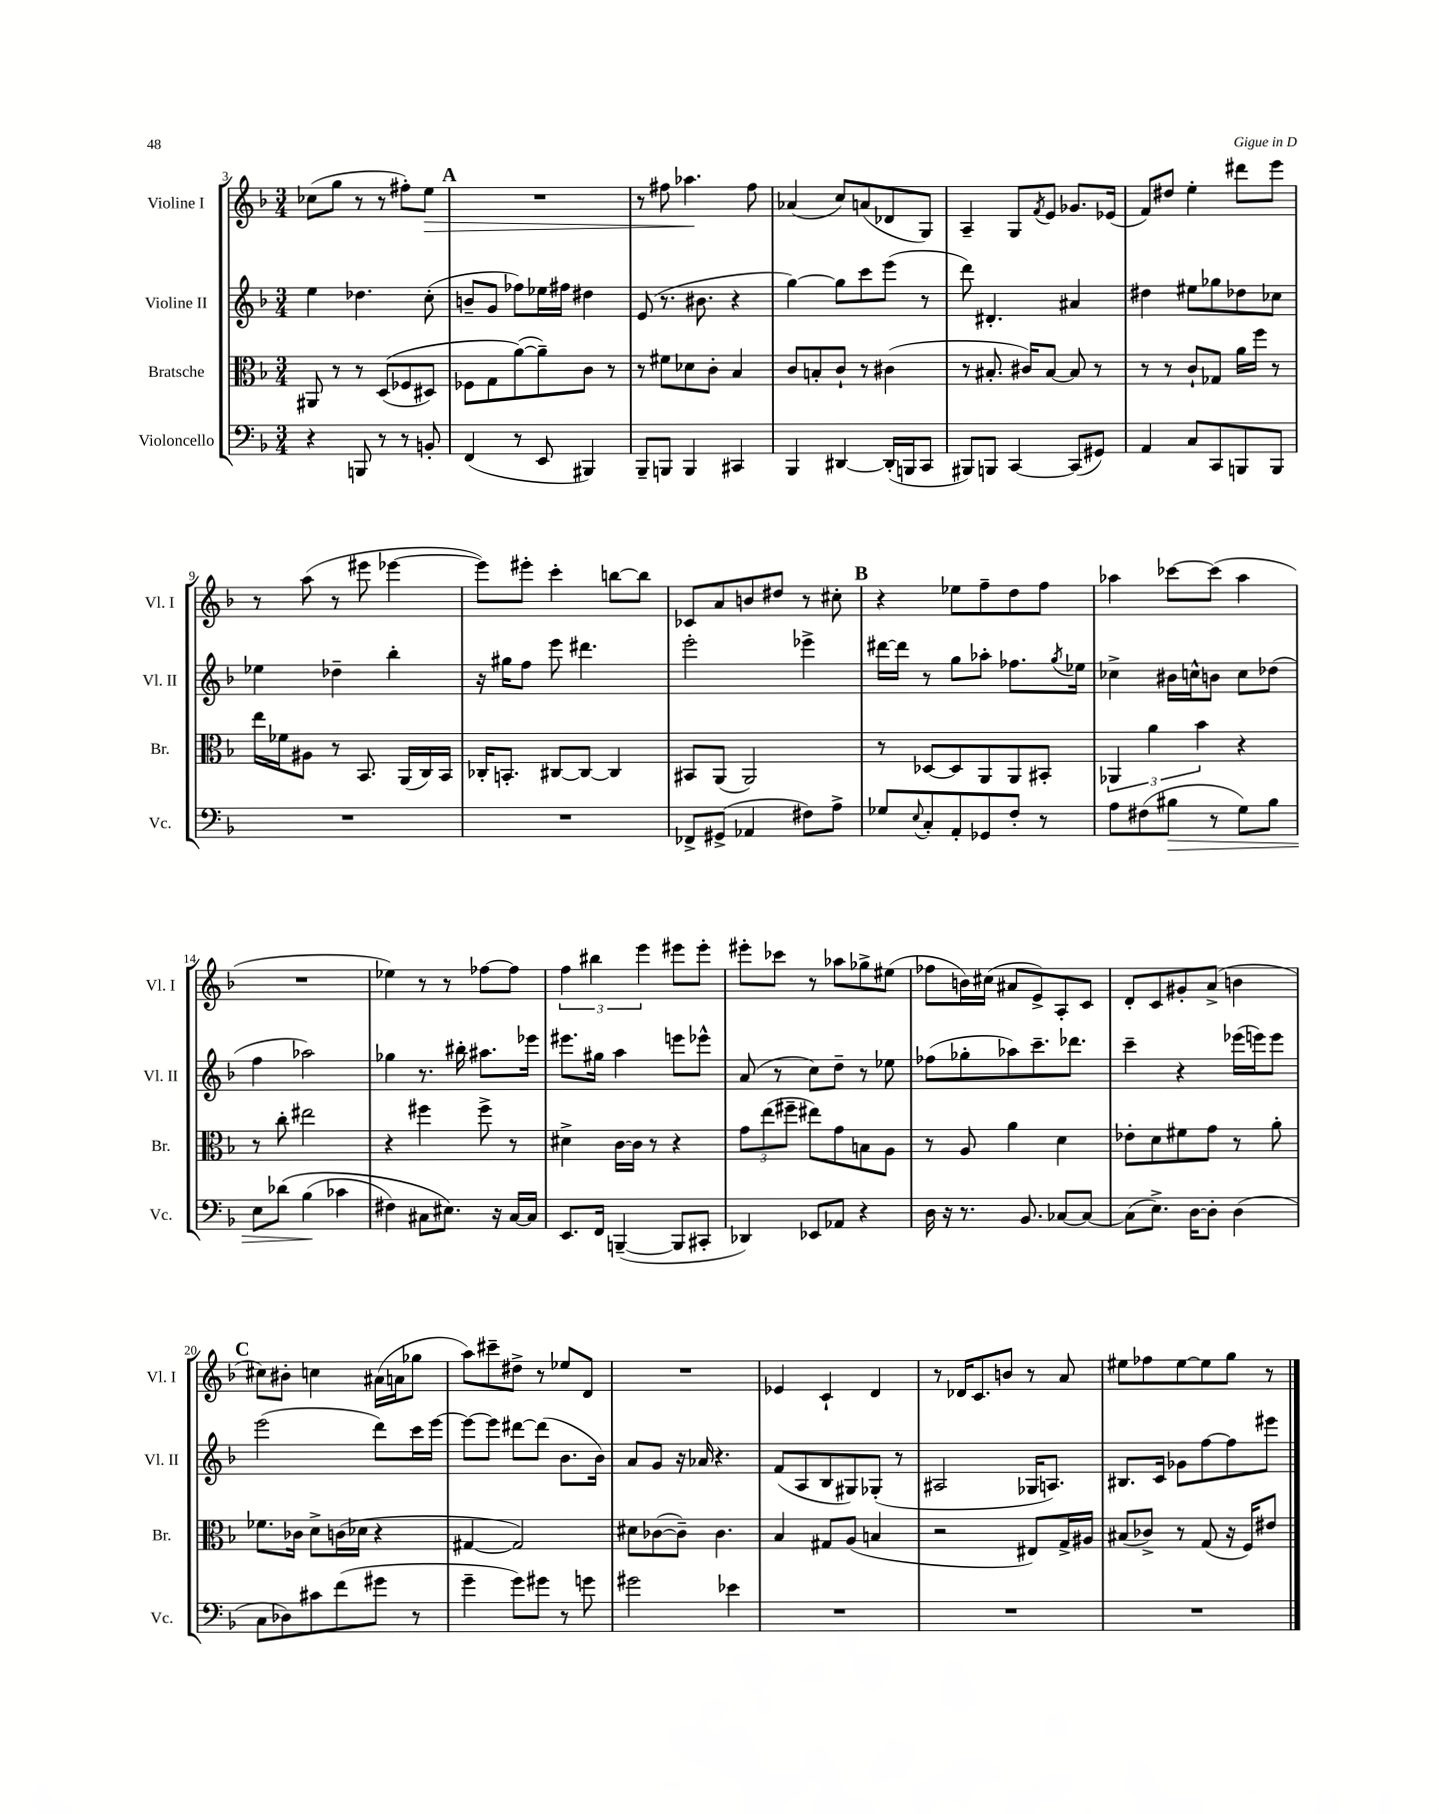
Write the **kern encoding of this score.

**kern	**kern	**kern	**kern
*staff4	*staff3	*staff2	*staff1
*clefF4	*clefC3	*clefG2	*clefG2
*k[b-]	*k[b-]	*k[b-]	*k[b-]
*M3/4	*M3/4	*M3/4	*M3/4
4r	8AA#/	4ee\	(8cc-\L
.	8r	.	8gg\J
8BBB/	8r	4.dd-\	8r
8r	&((8D/L	.	8r
8r	8F-/	.	8ff#'\L)
8BB'/	8D#/J)	(8cc'\	8ee\J
=	=	=	=
(4FF/	8F-\L	8b~/L	2.r
.	8G\	8g/J	.
8r	([8a\&)	8ff-\L)	.
8EE/	8a~\])	16ee-\L	.
.	.	16ff#\JJ	.
4BBB#/)	8c\J	4dd#\	.
.	8r	.	.
=	=	=	=
8BBB-~/L	8r	(8e/	8r
8BBB/J	8f#\L	8.r	8ff#\
4BBB/	8d-\	.	4.aa-\
.	.	8.b#\	.
.	8c'\J	.	.
4CC#/	4B-/	4r	.
.	.	.	8ff#\
=	=	=	=
4BBB-/	8c/L	[4gg\)	(4a-/
.	8B'/	.	.
[4DD#/	8c`/J	8gg\]L	8cc/L)
.	8r	8ccc\	(8a/
(16DD#'/]LL	(4c#\	(8eee\J	8d-/
16BBB/J	.	.	.
8CC/J	.	8r	8G/J)
=	=	=	=
8BBB#/L)	8r	8ddd\)	4A~/
8BBB/J	8.B#'/	4.d#'/	.
[4CC/	.	.	8G/L
.	16c#/LK)	.	.
.	.	.	8qf/
.	[8B#/J	.	8e/J
(8CC/]L	8B#/]	4a#/	8.g-/L
8GG#/J)	8r	.	.
.	.	.	(16e-/Jk
=	=	=	=
4AA/	8r	4dd#\	8f/L)
.	8r	.	8dd#/J
8C/L	8c`/L	8ee#\L	4ee'\
8CC/	8G-/J	8gg-\	.
8BBB/	16a\LL	8dd-\	8ddd#\L
.	16ff\JJ	.	.
8BBB/J	8r	8cc-\J	8eee\J
=	=	=	=
2.r	16ee\LL	4ee-\	8r
.	16f-\J	.	.
.	8A#\J	.	(8aa\
.	8r	4dd-~\	8r
.	8.BB-/	.	8eee#\
.	.	4bb-'\	[4eee-\
.	(16AA/LL	.	.
.	16C/)	.	.
.	16BB-/JJ	.	.
=	=	=	=
2.r	16C-'/LK	16r	8eee-\]L)
.	8.BB'/J	16gg#\LK	.
.	.	8ff\J	8eee#'\J
.	[8C#/L	8eee\	4ccc'\
.	8C#/_J	4.ddd#\	.
.	4C#/]	.	[8bb\L
.	.	.	8bb\]J
=	=	=	=
8FF-^/L	8BB#/L	2eee'\	8c-/L
(8GG#^/J	(8AA/J	.	8a/
4AA-/	2AA/)	.	8b/
.	.	.	8dd#/J
8F#\L)	.	4eee-^\	8r
8A^\J	.	.	8cc#'\
=	=	=	=
8G-/L	8r	[16ddd#\LL	4r
.	.	16ddd#\]JJ	.
8qqE/	.	.	.
8C'/	[8D-/L	8r	.
8AA'/	8D-/]	8gg\L	8ee-\L
8GG-/	8AA/	8aa-'\J	8ff~\
8F'/J	8AA/	8.ff-\L	8dd\
8r	8BB#'/J	.	8ff\J
.	.	8qgg/	.
.	.	16ee-\Jk	.
=	=	=	=
8A\L	6AA-/	4cc-^\	4aa-\
(8F#\	.	.	.
.	6a\	.	.
8B#\J	.	16b#\LL	[8ccc-\L
.	.	16cc^^\J	.
.	6b-\	.	.
8r	.	8b\J	(8ccc-\]J
8G\L)	4r	8cc\L	4aa-\
8B#\J	.	(8dd-\J	.
=	=	=	=
8E\L	8r	4ff\	2.r
&(8d-\J	8cc'\	.	.
(4B-\	2ee#\	2aa-\)	.
4c-\	.	.	.
=	=	=	=
4F#\)	4r	4gg-\	4ee-\)
8C#\L	4ff#\	8.r	8r
8.E#\J&)	.	.	8r
.	.	16bb#'\	.
.	8ff#^\	8.aa#\L	[8ff-\L
16r	.	.	.
[16C#/LL	8r	.	8ff-\]J
16C#/]JJ	.	16eee-\Jk	.
=	=	=	=
8.EE/L	4d#^\	8.eee#\L	6ff\
.	.	.	6bb#\
16FF/Jk	.	16gg#\Jk	.
([4BBB~/	[16c\LL	4aa\	.
.	16c\]JJ	.	.
.	.	.	6eee\
.	8r	.	.
8BBB/]L	4r	8eee\L	8eee#\L
8CC#'/J	.	8eee-^^\J	8eee#'\J
=	=	=	=
4DD-/)	12g\L	(8a/	8eee#'\L
.	(12ee\	.	.
.	.	8r	8ccc-\J
.	12ff#~\J	.	.
8EE-/L	8ee#\L)	8cc\L)	8r
8AA-/J	8g\	8dd~\J	8aa-\L
4r	8B\	8r	8gg-^\
.	8A\J	8ee-\	(8ee#\J
=	=	=	=
16D\	8r	(8ff-\L	8ff-\L
16r	.	.	.
8.r	8A/	8gg-'\	16b\L)
.	.	.	(16cc#\JJ
.	4a\	8aa-\)	8a#/L
8.BB-/	.	.	.
.	.	8.ccc~\	8e^/)
[8C-/L	4d\	.	8A'/
.	.	8.ddd-\J	.
8C-/_J	.	.	8c/J
=	=	=	=
(8C-\]L	8e-'\L	4ccc~\	8d'/L
8.E^\J)	8d\	.	8c/
.	8f#\	4r	8g#'/
[16D\LK	.	.	.
8D'\]J	8g\J	.	(8a^/J
(4D\	8r	(16eee-\LL	4b\
.	.	16eee\J)	.
.	8a'\	8eee\J	.
=	=	=	=
8C\L	8.f-\L	(2eee\	8cc#\L)
8D-\)	.	.	8b#'\J
.	16c-\Jk	.	.
8c#\	8d^\L	.	4cc\
(8f\	(16c\L	.	.
.	16d-\JJ	.	.
8g#\J	4r	8ddd\L)	(16a#\LL
.	.	.	16a\J
8r	.	16ccc\L	8gg-\J
.	.	[16eee\JJ	.
=	=	=	=
4g~\	[4G#/	8eee\_L	8aa\L)
.	.	8eee\]J	8ccc#~\
8g\L)	2G#/])	[8ddd#\L	8dd#^\J
8g#\J	.	(8ddd#\]J	8r
8r	.	8.b-\L	8ee-/L
8g\	.	.	8d/J
.	.	16b-\Jk)	.
=	=	=	=
2g#\	8d#\L	8a/L	2.r
.	([8c-\	8g/J	.
.	8c-~\]J)	16r	.
.	.	16a-/	.
.	4.c-\	4.r	.
4e-\	.	.	.
=	=	=	=
2.r	4B-/	(8f/L	4e-/
.	.	8A/	.
.	8G#/L	8B-/	4c`/
.	(8A/J	8G#/)	.
.	4B/	(8G-'/J	4d/
.	.	8r	.
=	=	=	=
2.r	2r	2A#/	8r
.	.	.	16d-/LK
.	.	.	8.c/
.	.	.	8b/J
.	8E#/L)	16G-/LK	8r
.	.	8.A/J)	.
.	16G^/L	.	8a/
.	16A#/JJ	.	.
=	=	=	=
2.r	(8B#/L	8.B#/L	8ee#\L
.	8c-^/J)	.	8ff-\
.	.	16c/Jk	.
.	8r	8g-\L	[8ee#\
.	(8G/	[8ff\	8ee#\]
.	16r	8ff\]	8gg\J
.	16F/LK)	.	.
.	8e#/J	8eee#\J	8r
==	==	==	==
*-	*-	*-	*-
